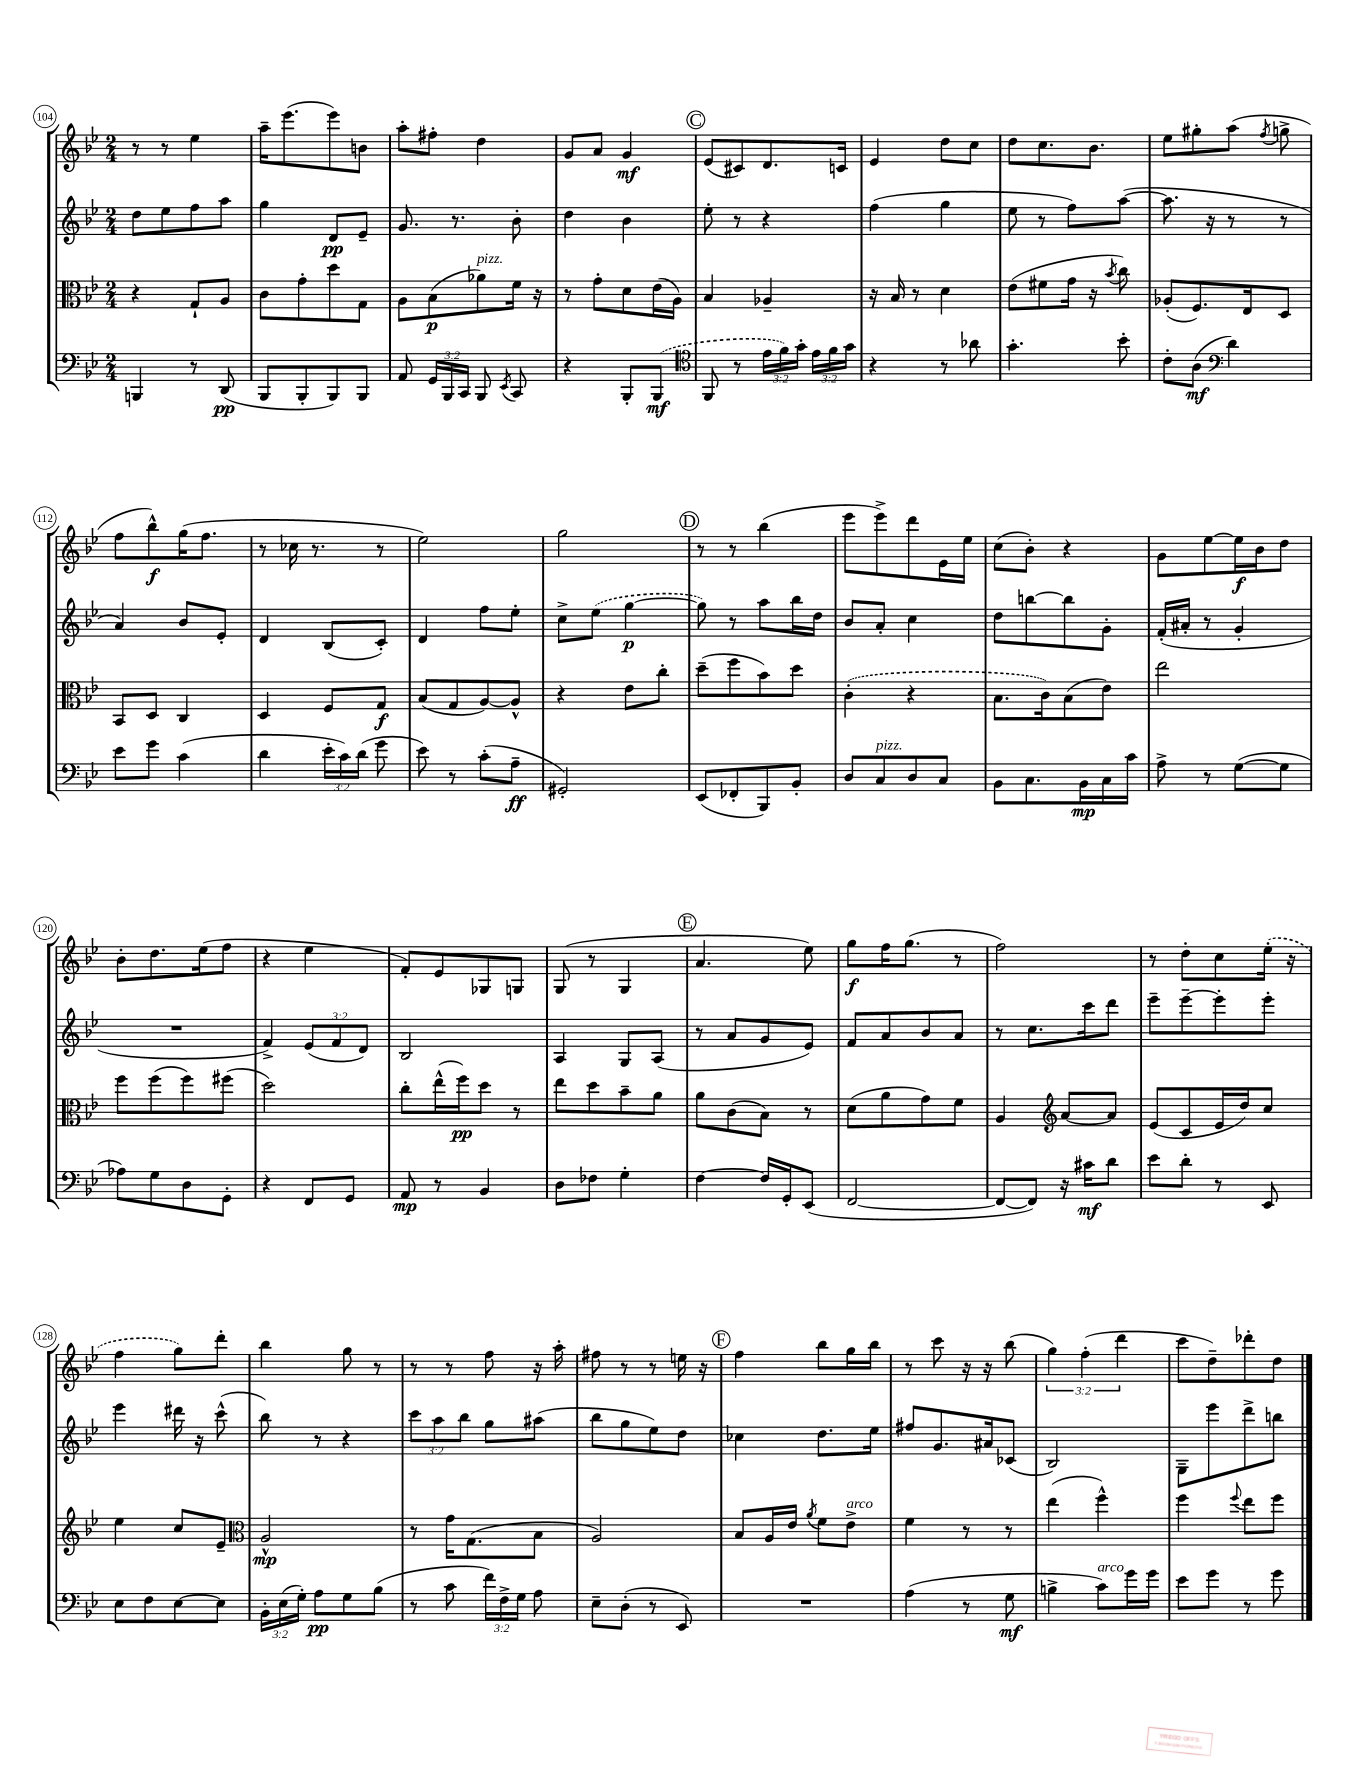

**kern	**kern	**kern	**kern
*staff4	*staff3	*staff2	*staff1
*clefF4	*clefC3	*clefG2	*clefG2
*k[b-e-]	*k[b-e-]	*k[b-e-]	*k[b-e-]
*M2/4	*M2/4	*M2/4	*M2/4
4BBB	4r	8dd	8r
.	.	8ee-	8r
8r	8G`	8ff	4ee-
(8DD	8A	8aa	.
=	=	=	=
8BBB-	8c	4gg	16aa~
.	.	.	(8.eee-
8BBB-'	8g'	.	.
8BBB-)	8dd	8d	8eee-)
8BBB-	8G	8e-~	8b
=	=	=	=
8AA	8A	8.g	8aa'
24GG	(8B-	.	8ff#'
24BBB-	.	.	.
.	.	8.r	.
24CC	.	.	.
8BBB-	8a-)	.	4dd
8qEE-	.	.	.
8CC	16f	8b-'	.
.	16r	.	.
=	=	=	=
4r	8r	4dd	8g
.	8g'	.	8a
8BBB-'	8d	4b-	4g
(8BBB-	(16e-	.	.
.	16A)	.	.
=	=	=	=
*clefC4	*	*	*
8FF	4B-	8ee-'	(8e-
8r	.	8r	8c#)
24e-	4A-~	4r	8.d
24f)	.	.	.
24g'	.	.	.
24e-	.	.	.
24f	.	.	.
.	.	.	16c
24g	.	.	.
=	=	=	=
4r	16r	(4ff	4e-
.	16B-	.	.
.	8r	.	.
8r	4d	4gg	8dd
8a-	.	.	8cc
=	=	=	=
4.g'	(8e-	8ee-	8dd
.	8f#	8r	8.cc
.	16g	8ff)	.
.	16r	.	8.b-
.	8qb-	.	.
8b-'	8cc)	([8aa	.
=	=	=	=
8c'	(8A-'	8.aa]	8ee-
(8A	8.F)	.	8gg#'
.	.	16r	.
*clefF4	*	*	*
4d)	.	8r	(8aa
.	16E-	.	.
.	.	.	8qff
.	8D	8r	8gg^
=	=	=	=
8e-	8BB-	4a)	8ff
8g	8D	.	8bb-^^)
(4c	4C	8b-	(16gg
.	.	.	8.ff
.	.	8e-'	.
=	=	=	=
4d	4D	4d	8r
.	.	.	16cc-
.	.	.	8.r
24e-'	8F	(8B-	.
24c)	.	.	.
(24d	.	.	.
8g	8G	8c')	8r
=	=	=	=
8e-)	(8B-	4d	2ee-)
8r	8G	.	.
(8c'	[8A)	8ff	.
8A~	8A^^]	8ee-'	.
=	=	=	=
2GG#')	4r	8cc^	2gg
.	.	(8ee-	.
.	8e-	[4gg	.
.	8cc'	.	.
=	=	=	=
(8EE-	(8dd~	8gg])	8r
8FF-'	8ff	8r	8r
8BBB-)	8b-)	8aa	(4bb-
8BB-'	8dd	16bb-	.
.	.	16dd	.
=	=	=	=
8D	(4c'	8b-	8eee-
8C	.	8a'	8eee-^)
8D	4r	4cc	8ddd
8C	.	.	16e-
.	.	.	16ee-
=	=	=	=
8BB-	8.B-	8dd	(8cc
8.C	.	[8bb	8b-')
.	16c)	.	.
.	(8B-	8bb]	4r
16BB-	.	.	.
16C	8e-)	8g'	.
16c	.	.	.
=	=	=	=
8A^	2ee-	(16f'	8g
.	.	16a#'	.
8r	.	8r	[8ee-
([8G	.	4g'	16ee-]
.	.	.	16b-
8G]	.	.	8dd
=	=	=	=
8A-)	8ff	2r	8b-'
8G	(8ff	.	8.dd
8D	8ff)	.	.
.	.	.	(16ee-
8GG'	(8ff#	.	8ff
=	=	=	=
4r	2dd)	4f^)	4r
8FF	.	(12e-	4ee-
.	.	12f	.
8GG	.	.	.
.	.	12d)	.
=	=	=	=
8AA	8cc'	2B-	8f')
8r	(16ee-^^	.	8e-
.	16ff)	.	.
4BB-	8dd	.	8G-
.	8r	.	8G
=	=	=	=
8D	8ee-	4A	(8G
8F-	8dd	.	8r
4G'	8b-~	8G	4G
.	8a	(8A	.
=	=	=	=
[4F	8a	8r	4.a
.	(8c	8a	.
16F]	8B-)	8g	.
16GG'	.	.	.
(8EE-	8r	8e-)	8ee-)
=	=	=	=
[2FF	(8d	8f	8gg
.	8a	8a	16ff
.	.	.	(8.gg
.	8g)	8b-	.
.	8f	8a	8r
=	=	=	=
8FF_	4A	8r	2ff)
8FF])	.	8.cc	.
*	*clefG2	*	*
16r	[8a	.	.
16c#	.	16ccc	.
8d	8a]	8ddd	.
=	=	=	=
8e-	(8e-	8eee-~	8r
8d'	8c	[8eee-~	8dd'
8r	16e-	8eee-']	8cc
.	16dd)	.	.
8EE-	8cc	8eee-'	(16ee-'
.	.	.	16r
=	=	=	=
8E-	4ee-	4eee-	4ff
8F	.	.	.
[8E-	8cc	16ddd#	8gg)
.	.	16r	.
8E-]	8e-~	(8ccc^^	8ddd'
=	=	=	=
*	*clefC3	*	*
24BB-'	2A^^	8bb-)	4bb-
(24E-	.	.	.
24G')	.	.	.
8A	.	8r	.
8G	.	4r	8gg
(8B-	.	.	8r
=	=	=	=
8r	8r	12ccc	8r
.	.	12aa	.
8c	16g	.	8r
.	.	12bb-	.
.	(8.G	.	.
24f)	.	8gg	8ff
24F^	.	.	.
24G	.	.	.
8A	8B-	(8aa#	16r
.	.	.	16aa'
=	=	=	=
8E-~	2A)	8bb-	8ff#
(8D'	.	8gg	8r
8r	.	8ee-)	8r
8EE-)	.	8dd	16ee
.	.	.	16r
=	=	=	=
2r	8B-	4cc-	4ff
.	16A	.	.
.	16e-	.	.
.	8qa	.	.
.	8f	8.dd	8bb-
.	8e-^	.	16gg
.	.	16ee-	16bb-
=	=	=	=
(4A	4f	8ff#	8r
.	.	8.g	8ccc
8r	8r	.	16r
.	.	16a#	16r
8G	8r	(8c-	(8bb-
=	=	=	=
4B^	(4ee-	2B-)	6gg)
.	.	.	(6ff'
8c)	4ff^^)	.	.
.	.	.	6ddd
16g	.	.	.
16g	.	.	.
=	=	=	=
8e-	4ff	8G~	8ccc
8g	.	8eee-	8dd~)
.	8qqff	.	.
8r	8ee-	8ddd^	8ddd-'
8g	8ff	8bb	8dd
==	==	==	==
*-	*-	*-	*-
